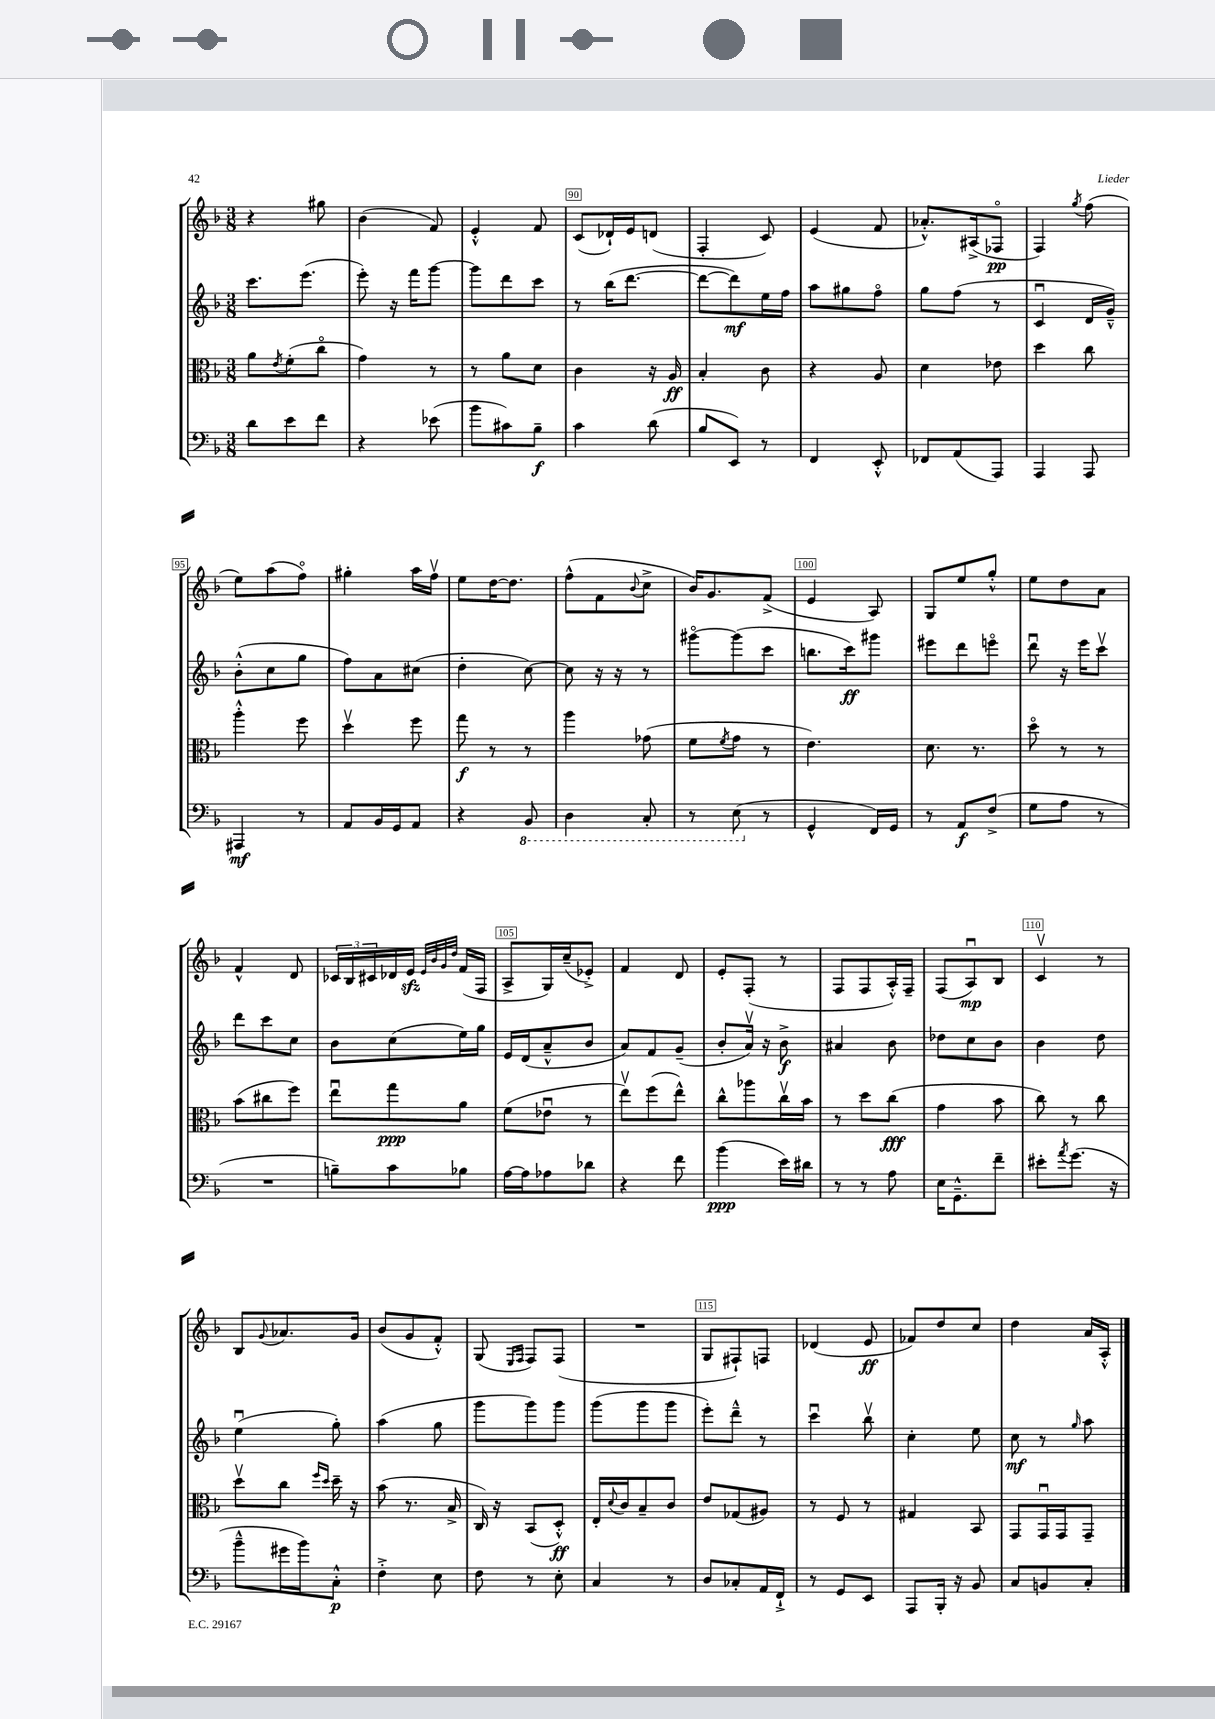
<<
\new StaffGroup <<
\new Staff = "s0" {
    \clef treble \key f \major \numericTimeSignature \time 3/8
    r4 gis''8 |
    bes'4( f'8) |
    e'4-.-^ f'8 |
    c'8( des'16-!) e'16 d'8( |
    f4-. c'8) |
    e'4( f'8 |
    aes'8.-.-^) ais16->( fes8\flageolet\pp |
    f4) \acciaccatura { g''8 } f''8( |
    e''8) a''8( f''8\flageolet) |
    gis''4-. a''16 f''16\upbow |
    e''8 d''16~ d''8. |
    f''8-^( f'8 \appoggiatura { bes'8 } c''8-> |
    bes'16) g'8. f'8->( |
    e'4 a8) |
    g8 e''8 g''8-.-^ |
    e''8 d''8 a'8 |
    f'4-^ d'8 |
    \tuplet 3/2 { ces'16 bes16 cis'16 } des'16 e'16\sfz \grace { e'32 bes'32 g'32 d''32 } f'16( f16 |
    a8-> g16) c''16--( ees'8-.->) |
    f'4 d'8 |
    e'8-. f8-.( r8 |
    f8 f8 a16-.-^) f16-- |
    f8( a8\downbow\mp) bes8 |
    c'4\upbow r8 |
    bes8 \appoggiatura { g'8 } aes'8. g'16 |
    bes'8( g'8 f'8-.-^) |
    g8( \grace { e16 f16 } f8) f8( |
    R4. |
    g8 fis8-!) f8 |
    des'4( e'8\ff |
    fes'8) d''8 c''8 |
    d''4 a'16 a16-.-^ \bar "|." |
}
\new Staff = "s1" {
    \clef treble \key f \major \numericTimeSignature \time 3/8
    c'''8. e'''8.( |
    e'''8-.) r16 f'''16 g'''8~ |
    g'''8 d'''8 c'''8 |
    r8 bes''16( d'''8.~ |
    d'''8~ d'''8\mf) e''16 f''16 |
    a''8 gis''8 f''8\flageolet |
    g''8 f''8( r8 |
    c'4\downbow d'16 g'16---^) |
    bes'8-.-^( c''8 g''8 |
    f''8) a'8 cis''8( |
    d''4-. c''8~) |
    c''8 r16 r16 r8 |
    gis'''8~\flageolet gis'''8( c'''8 |
    b''8. c'''16\ff) gis'''8 |
    eis'''8 d'''8 e'''8\flageolet |
    d'''8\downbow r16 e'''16 c'''8\upbow |
    d'''8 c'''8 c''8 |
    bes'8 c''8( e''16) g''16 |
    e'16 d'16( a'8---^ bes'8 |
    a'8) f'8 g'8--( |
    bes'8-. a'16\upbow) r16 bes'8->\f |
    ais'4 bes'8 |
    des''8 c''8 bes'8 |
    bes'4 d''8 |
    e''4\downbow( g''8-.) |
    a''4( g''8 |
    g'''8 g'''8) g'''8 |
    g'''8( g'''8 g'''8 |
    e'''8-.) d'''8---^ r8 |
    c'''4\downbow bes''8\upbow |
    c''4-. e''8 |
    c''8\mf r8 \grace { g''16 } a''8 \bar "|." |
}
\new Staff = "s2" {
    \clef alto \key f \major \numericTimeSignature \time 3/8
    a'8 \acciaccatura { e'8 } f'8-.( c''8\flageolet |
    g'4) r8 |
    r8 a'8 d'8 |
    c'4 r16 a16\ff |
    bes4-. c'8 |
    r4 a8 |
    d'4 ees'8 |
    d''4 c''8 |
    a''4-.-^ f''8 |
    d''4\upbow f''8 |
    g''8\f r8 r8 |
    a''4 ges'8( |
    f'8 \acciaccatura { f'8 } g'8 r8 |
    e'4.) |
    d'8. r8. |
    d''8\flageolet r8 r8 |
    bes'8( cis''8 f''8) |
    e''8\downbow g''8\ppp a'8 |
    f'8( ees'8\downbow r8 |
    e''8\upbow) f''8( e''8-^) |
    c''8-^ aes''8 c''16\upbow bes'16 |
    r8 d''8 c''8\fff( |
    g'4 bes'8 |
    c''8) r8 c''8 |
    d''8\upbow c''8 \grace { f''16 d''16 } d''16-- r16 |
    bes'8( r8. bes16-> |
    c16) r16 bes,8( d8-.-^\ff) |
    e16-. \appoggiatura { d'8 } c'16 bes8-- c'8 |
    e'8 ges8( ais8) |
    r8 f8 r8 |
    gis4 bes,8 |
    g,8 g,16\downbow g,16 g,8-- \bar "|." |
}
\new Staff = "s3" {
    \clef bass \key f \major \numericTimeSignature \time 3/8
    d'8 e'8 f'8 |
    r4 ees'8( |
    bes'8 cis'8) bes8--\f |
    c'4 d'8( |
    bes8 e,8) r8 |
    f,4 e,8-.-^ |
    fes,8 a,8( a,,8) |
    a,,4 a,,8 |
    ais,,4\mf r8 |
    a,8 bes,16 g,16 a,8 |
    r4 \ottava #-1 bes,,8 |
    d,4 c,8-. |
    r8 e,8( \ottava #0 r8 |
    g,4-^ f,16) g,16 |
    r8 a,8\f f8->( |
    g8 a8 r8 |
    R4. |
    b8--) c'8 bes8 |
    a16~ a16 aes8 des'8 |
    r4 f'8 |
    bes'4\ppp( e'16) dis'16 |
    r8 r8 a8 |
    e16 g,8.---^ f'8-- |
    eis'8-. \acciaccatura { a'8 } g'8.( r16 |
    bes'8---^ gis'16 bes'16) c8-.-^\p |
    f4-.-> e8 |
    f8 r8 e8-. |
    c4 r8 |
    d8 ces8-. a,16 f,16-!-> |
    r8 g,8 e,8 |
    a,,8 bes,,16-. r16 bes,8 |
    c8 b,8 c8-. \bar "|." |
}
>>
>>
\layout { \context { \Score currentBarNumber = #87 \override BarNumber.break-visibility = ##(#f #t #t) barNumberVisibility = #(every-nth-bar-number-visible 5) \override BarNumber.stencil = #(make-stencil-boxer 0.1 0.3 ly:text-interface::print) } }
